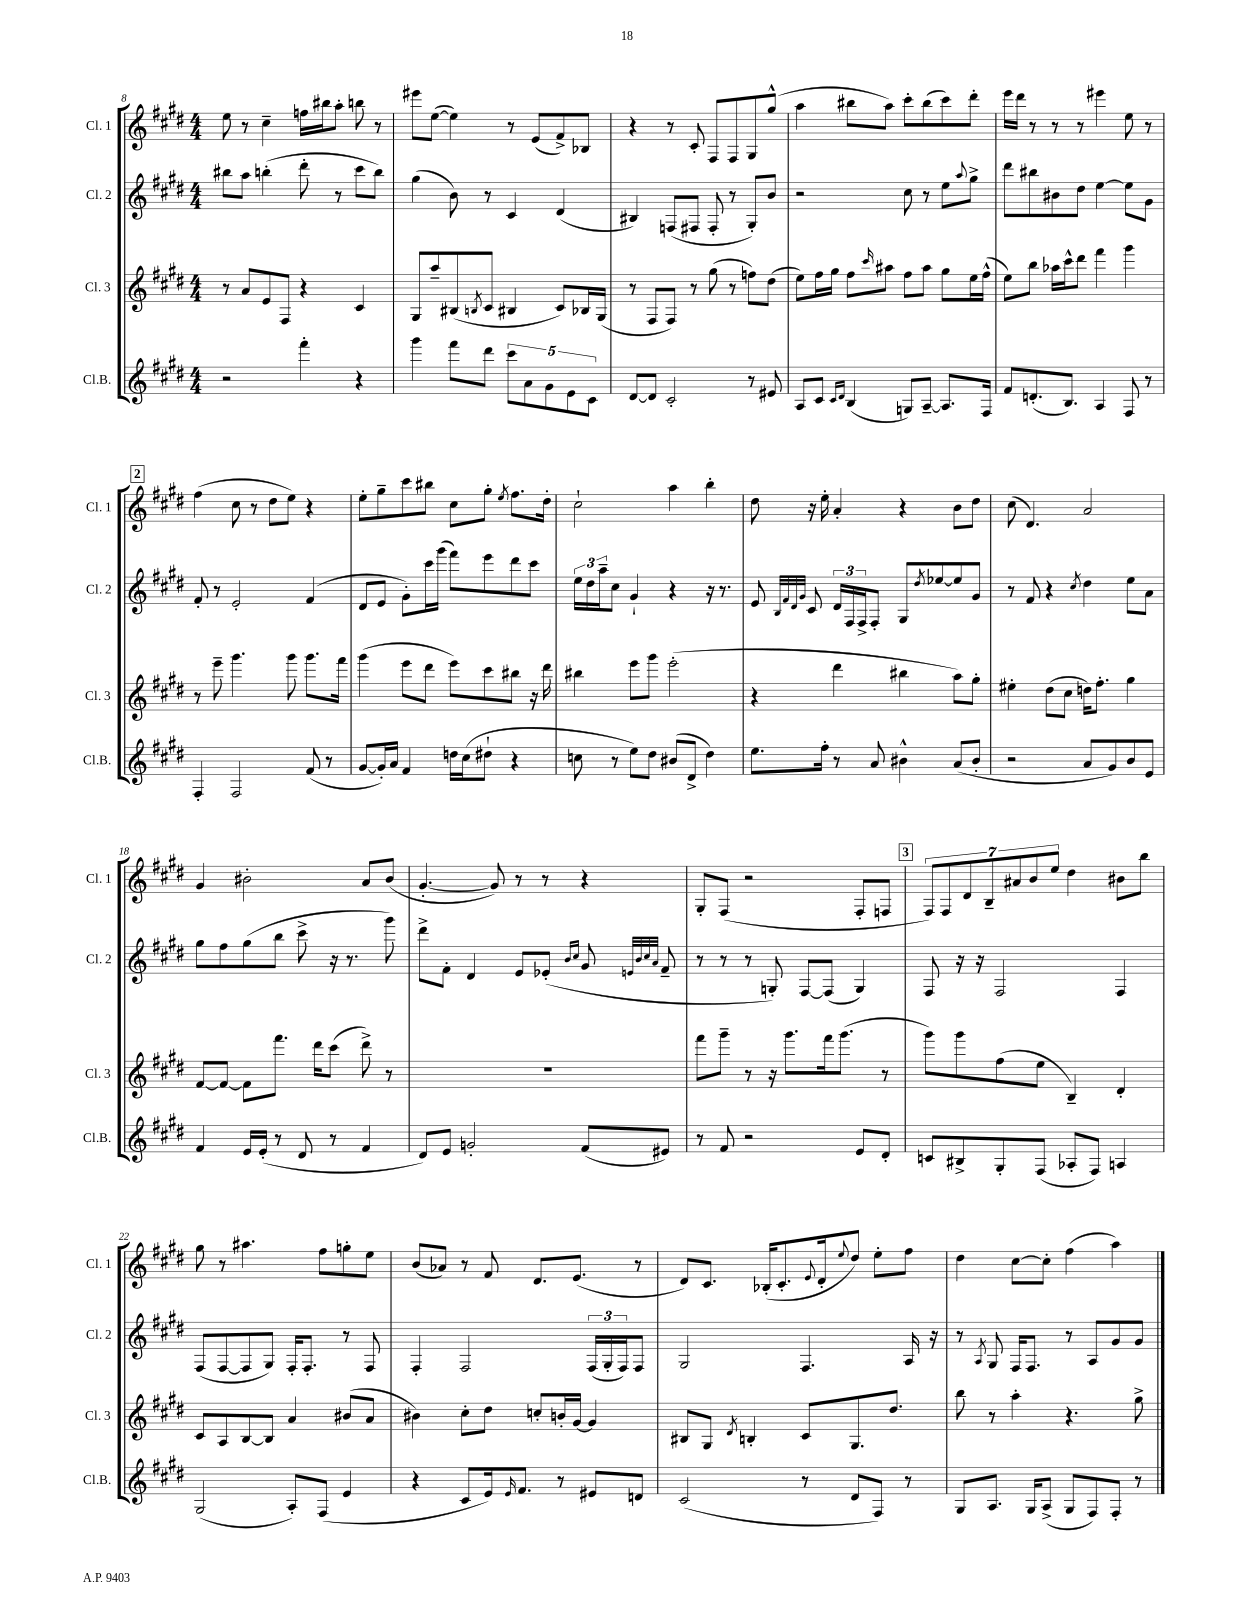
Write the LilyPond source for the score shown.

<<
\new StaffGroup <<
\new Staff = "s0" \with { instrumentName = "Cl. 1" shortInstrumentName = "Cl. 1" } {
    \clef treble \key e \major \numericTimeSignature \time 4/4
    e''8 r8 cis''4-- f''16 bis''16 a''8-. b''8 r8 |
    eis'''8 e''8~( e''4) r8 e'8( fis'8->) bes8 |
    r4 r8 cis'8-. fis8 fis8 gis8 gis''8-^( |
    a''4 bis''8 a''8) cis'''8-. bis''8( cis'''8) dis'''8-. |
    e'''16 dis'''16 r8 r8 r8 eis'''4 e''8 r8 |
    \mark \markup { \box "2" } fis''4( cis''8 r8 dis''8 e''8) r4 |
    e''8-. gis''8-- cis'''8 bis''8 cis''8 gis''8-. \acciaccatura { e''8 } fis''8. dis''16-. |
    cis''2-! a''4 b''4-. |
    dis''8 r16 e''16-. a'4-. r4 b'8 dis''8 |
    cis''8( dis'4.) a'2 |
    gis'4 bis'2-. a'8 bis'8( |
    gis'4.~-. gis'8) r8 r8 r4 |
    gis8-. fis8( r2 fis8-. f8 |
    \mark \markup { \box "3" } \tuplet 7/4 { fis8) fis8 dis'8 b8-- ais'8 b'8 e''8 } dis''4 bis'8 b''8 |
    gis''8 r8 ais''4. fis''8 g''8-. e''8 |
    b'8( aes'8) r8 fis'8 dis'8. e'8.( r8 |
    dis'8) cis'8. bes16-.( cis'8.-. \appoggiatura { e'8 } dis'16-. \appoggiatura { e''8 } dis''8) e''8-. fis''8 |
    dis''4 cis''8~ cis''8-. fis''4( a''4) \bar "|." |
}
\new Staff = "s1" \with { instrumentName = "Cl. 2" shortInstrumentName = "Cl. 2" } {
    \clef treble \key e \major \numericTimeSignature \time 4/4
    bis''8 a''8 b''4-.( dis'''8-. r8 cis'''8 b''8) |
    gis''4( b'8) r8 cis'4 dis'4( |
    bis4) f8( fis8 fis8-. r8 gis8-.) b'8 |
    r2 cis''8 r8 e''8 \appoggiatura { a''8 } gis''8-> |
    dis'''8 bis''8 bis'8 dis''8 e''4~ e''8 gis'8 |
    \mark \markup { \box "2" } fis'8-. r8 e'2-. fis'4( |
    dis'8 e'8 gis'8-.) cis'''16 gis'''16( fis'''8) e'''8 dis'''8 cis'''8 |
    \tuplet 3/2 { e''16 dis''16 a''16-- } cis''8 gis'4-! r4 r16 r8. |
    e'8 \grace { b32 fis'32 dis'32 gis'32 } cis'8 \tuplet 3/2 { dis'16 fis16 fis16-> } fis8-. gis8 \acciaccatura { dis''8 } ees''8~ ees''8 gis'8 |
    r8 fis'8 r4 \acciaccatura { cis''8 } dis''4 e''8 a'8 |
    gis''8 fis''8 gis''8( b''8 cis'''8-> r16 r8. gis'''8) |
    dis'''8-> fis'8-. dis'4 e'8 ees'8-.( \grace { b'16 cis''16 } gis'8 \grace { e'32 b'32 cis''32 a'32 } fis'8-- |
    r8 r8 r8 g8-.) fis8~ fis8( g4) |
    \mark \markup { \box "3" } fis8 r16 r16 fis2 fis4 |
    fis8( fis8~ fis8 gis8) fis16-. fis8.-. r8 fis8 |
    fis4-. fis2 \tuplet 3/2 { fis16( gis16-. fis16) } fis8 |
    gis2 fis4. a16 r16 |
    r8 \acciaccatura { a8 } gis8 fis16 fis8. r8 a8 gis'8 gis'8 \bar "|." |
}
\new Staff = "s2" \with { instrumentName = "Cl. 3" shortInstrumentName = "Cl. 3" } {
    \clef treble \key e \major \numericTimeSignature \time 4/4
    r8 a'8 e'8 fis8 r4 cis'4 |
    gis8 a''8-- bis8( \acciaccatura { b8 } cis'8 bis4 cis'8) bes16 gis16( |
    r8 fis8 fis8) r8 gis''8( r8 f''8) dis''8( |
    e''8) fis''16 gis''16 fis''8 \grace { cis'''16 } ais''8 fis''8 ais''8 gis''8 e''16 fis''16-^( |
    e''8) b''8 aes''16 cis'''16-^ dis'''8 fis'''4 gis'''4 |
    \mark \markup { \box "2" } r8 e'''8-- gis'''4. gis'''8 gis'''8. fis'''16 |
    gis'''4( e'''8 dis'''8 e'''8) cis'''8 bis''8 r16 dis'''16 |
    bis''4 e'''8 gis'''8 e'''2-.( |
    r4 dis'''4 bis''4 a''8) gis''8-. |
    eis''4-. dis''8( cis''8 d''16) fis''8.-. gis''4 |
    fis'8~ fis'8~ fis'8 fis'''8. dis'''16 cis'''8( dis'''8->) r8 |
    R1 |
    fis'''8 gis'''8-- r8 r16 gis'''8. fis'''16 gis'''8.( r8 |
    \mark \markup { \box "3" } gis'''8) gis'''8 fis''8( e''8 b4--) dis'4-. |
    cis'8 a8 b8~ b8 a'4 bis'8( a'8 |
    bis'4) cis''8-. dis''8 c''8-. b'16-. gis'16~ gis'4 |
    bis8 gis8 \acciaccatura { dis'8 } b4-. cis'8 gis8. dis''8. |
    b''8 r8 a''4-. r4. gis''8-> \bar "|." |
}
\new Staff = "s3" \with { instrumentName = "Cl.B." shortInstrumentName = "Cl.B." } {
    \clef treble \key e \major \numericTimeSignature \time 4/4
    r2 fis'''4-. r4 |
    gis'''4 fis'''8 dis'''8 \tuplet 5/4 { cis'''8 a'8 gis'8 e'8 cis'8 } |
    dis'8~ dis'8 cis'2-. r8 eis'8 |
    a8 cis'8 \grace { cis'16 dis'16 } b4( g8) a8~-- a8. fis16 |
    fis'8 d'8.-.( b8.) a4 fis8 r8 |
    \mark \markup { \box "2" } fis4-. fis2 fis'8( r8 |
    gis'8~ gis'16-.) a'16 fis'4 d''16 cis''16( dis''8-! r4 |
    c''8 r8 e''8) dis''8 bis'8( dis'8-> dis''4) |
    e''8. fis''16-. r8 a'8 bis'4-^ a'8( bis'8-. |
    r2 a'8 gis'8) b'8 e'8 |
    fis'4 e'16 e'16-.( r8 dis'8 r8 fis'4 |
    dis'8) e'8 g'2-. fis'8( eis'8) |
    r8 fis'8 r2 e'8 dis'8-. |
    \mark \markup { \box "3" } c'8 bis8-> gis8-. fis8( aes8-. fis8) a4 |
    gis2( a8-.) fis8( e'4 |
    r4 cis'8 e'16) \grace { e'16 } fis'8. r8 eis'8 d'8 |
    cis'2( r8 dis'8 fis8) r8 |
    gis8 a8. gis16 a8->( gis8 fis8) fis8-. r8 \bar "|." |
}
>>
>>
\layout { \context { \Score currentBarNumber = #8 } }
